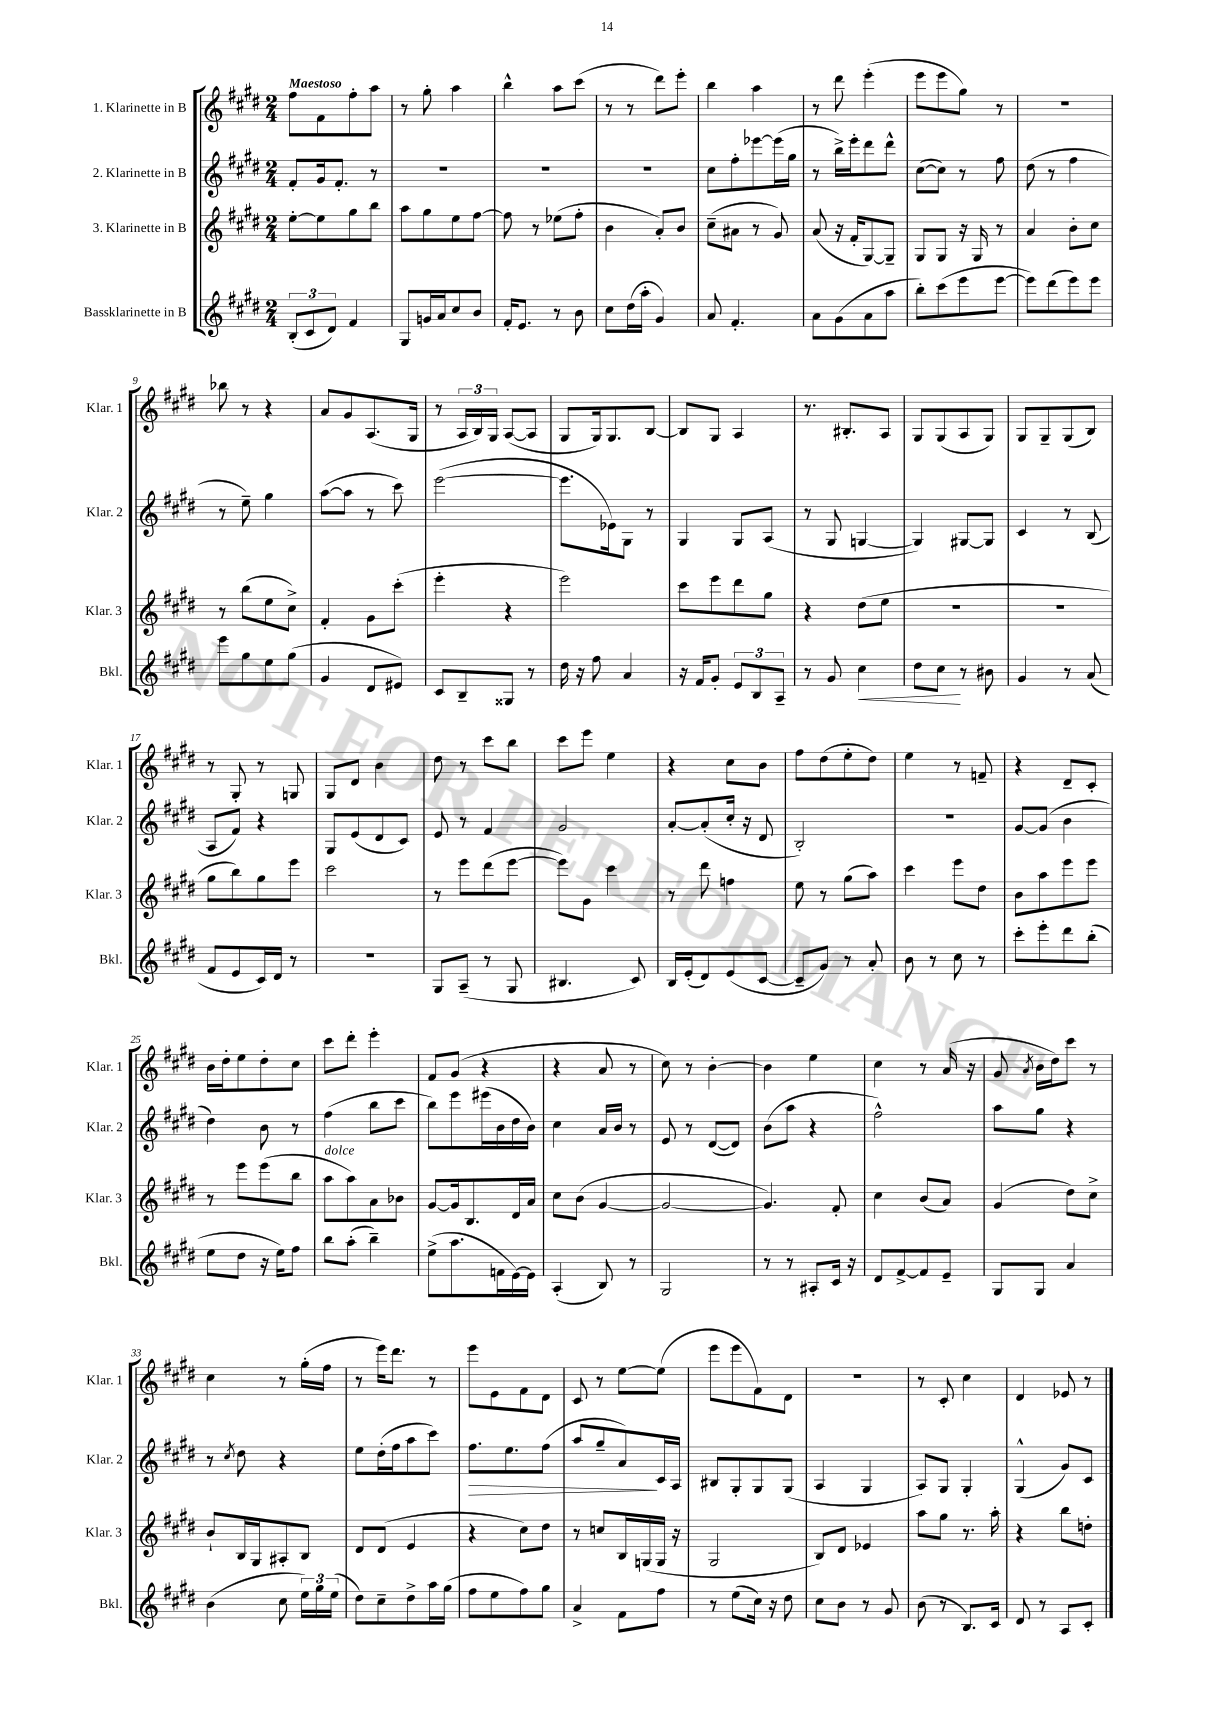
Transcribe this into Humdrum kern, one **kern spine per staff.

**kern	**kern	**kern	**kern
*staff4	*staff3	*staff2	*staff1
*clefG2	*clefG2	*clefG2	*clefG2
*k[f#c#g#d#]	*k[f#c#g#d#]	*k[f#c#g#d#]	*k[f#c#g#d#]
*M2/4	*M2/4	*M2/4	*M2/4
(12B'/L	[8ee'\L	8f#'/L	8ff#\L
12c#/	.	.	.
.	8ee\]	16g#/k	8f#\
12d#/J)	.	.	.
.	.	8.f#'/J	.
4f#/	8gg#\	.	8ff#'\
.	8bb\J	8r	8aa\J
=	=	=	=
8G#/L	8aa\L	2r	8r
16g/L	8gg#\	.	8gg#'\
16a/J	.	.	.
8cc#/	8ee\	.	4aa\
8b/J	[8ff#\J	.	.
=	=	=	=
16f#'/LK	8ff#\]	2r	4bb^^\
8.e/J	.	.	.
.	8r	.	.
8r	(8ee-\L	.	8aa\L
8b\	8ff#'\J	.	(8ccc#\J
=	=	=	=
8cc#\L	4b\	2r	8r
(16dd#\L	.	.	8r
16aa'\JJ	.	.	.
4g#/)	8a'/L)	.	8ddd#\L)
.	8b/J	.	8eee'\J
=	=	=	=
8a/	(8cc#~\L	8cc#\L	4bb\
4.f#'/	8a#\J	8ff#'\	.
.	8r	[8eee-\	4aa\
.	8g#/)	(16eee-\]L	.
.	.	16gg#\JJ	.
=	=	=	=
8a\L	(8a/	8r	8r
(8g#\	16r	16bb^\LL)	8ddd#\
.	16f#'/LK	16eee'\J	.
8a\	[8G#/)	8ddd#\	(4eee'\
8aa\J	8G#~/]J	8ddd#^^\J	.
=	=	=	=
8bb'\L)	8G#/L	([8cc#\L	8eee\L
(8ccc#\	8G#/J	8cc#\]J)	8eee\
8eee\	16r	8r	8gg#\J)
.	16G#/	.	.
[8eee\J	8r	8ff#\	8r
=	=	=	=
8eee\]L)	4a/	(8dd#\	2r
(8ddd#\	.	8r	.
8eee\)	8b'\L	4ff#\	.
8eee\J	8cc#\J	.	.
=	=	=	=
8eee\L	8r	8r	8bb-\
8gg#\	(8bb\L	8ee~\)	8r
8ee\	8ee\	4gg#\	4r
(8gg#\J	8cc#^\J)	.	.
=	=	=	=
4g#/	4f#'/	([8aa\L	8a/L
.	.	8aa\]J	8g#/
8d#/L	8g#\L	8r	(8.A/
8e#/J)	(8ccc#'\J	8ccc#\)	.
.	.	.	16G#/Jk
=	=	=	=
8c#/L	4eee'\	([2eee\	8r
8B~/	.	.	24A/LL
.	.	.	24B/)
.	.	.	24G#/JJ
8G##/J	4r	.	([8A/L
8r	.	.	8A/]J
=	=	=	=
16dd#\	2eee\)	8.eee\]L	8G#/L
16r	.	.	.
8ff#\	.	.	16G#/k)
.	.	16e-\k)	8.G#/
4a/	.	8G#\J	.
.	.	8r	[8B/J
=	=	=	=
16r	8ccc#\L	4G#/	8B/]L
16f#/LK	.	.	.
8g#'/J	8eee\	.	8G#/J
12e/L	8ddd#\	8G#/L	4A/
12B/	.	.	.
.	8gg#\J	(8A/J	.
12A~/J	.	.	.
=	=	=	=
8r	4r	8r	8.r
8g#/	.	8G#/	.
.	.	.	8.B#'/L
4cc#\	(8dd#\L	[4G/	.
.	8ee\J	.	8A/J
=	=	=	=
8dd#\L	2r	4G/])	8G#/L
8cc#\J	.	.	(8G#/
8r	.	[8G#/L	8A/
8b#\	.	8G#/]J	8G#/J)
=	=	=	=
4g#/	2r	4c#/	8G#/L
.	.	.	8G#~/
8r	.	8r	(8G#/
(8a/	.	(8B/	8B/J)
=	=	=	=
8f#/L	8gg#\L	8A/L	8r
8e/	8bb\)	8f#/J)	8G#'/
16c#/L)	8gg#\	4r	8r
16d#/JJ	.	.	.
8r	8eee\J	.	8G/
=	=	=	=
2r	2ccc#\	8G#/L	8G#/L
.	.	(8e/	8d#/J
.	.	8d#/	4b\
.	.	8c#/J)	.
=	=	=	=
8G#/L	8r	8e/	8dd#\
(8A~/J	8eee\L	8r	8r
8r	(8ddd#\	4f#/	8ccc#\L
8G#/	[8eee\J	.	8bb\J
=	=	=	=
4.B#/	8eee\]L)	2g#/	8ccc#\L
.	8g#\J	.	8eee\J
.	4ccc#\	.	4ee\
8c#/)	.	.	.
=	=	=	=
16B/LL	8r	[8a'/L	4r
(16e'/J	.	.	.
8d#/)	8ddd#\	(8a'/]	.
(8e/	4ff\	16cc#'/Jk	8cc#\L
.	.	16r	.
[8c#/J	.	8d#/	8b\J
=	=	=	=
8c#~/]L	8ee\	2B'/)	8ff#\L
8g#/J)	8r	.	(8dd#\
8r	(8gg#\L	.	8ee'\
8a'/	8aa\J)	.	8dd#\J)
=	=	=	=
8b\	4ccc#\	2r	4ee\
8r	.	.	.
8cc#\	8eee\L	.	8r
8r	8dd#\J	.	8f~/
=	=	=	=
8ccc#'\L	8b\L	[8g#/L	4r
8eee'\	8aa\	(8g#/]J	.
8ddd#\	8eee\	4b\	8d#~/L
(8bb'\J	8eee\J	.	8c#'/J
=	=	=	=
8ee\L	8r	4dd#\)	16b\LL
.	.	.	16dd#'\J
8dd#\J	8eee\L	.	8ee\
16r	(8eee\	8b\	8dd#'\
16ee\LK)	.	.	.
8ff#\J	8bb\J	8r	8cc#\J
=	=	=	=
8bb\L	8aa\L	(4ff#\	8ccc#\L
(8aa'\J	8aa\)	.	8ddd#'\J
4bb~\)	8a\	8bb\L	4eee'\
.	8b-\J	8ccc#\J	.
=	=	=	=
(8ee^\L	[8g#/L	8bb\L)	8f#/L
8.aa\	16g#/]k	8eee\	(8g#/J
.	8.B/	.	.
.	.	(16eee#\L	4r
16f\L	.	16b\	.
[16e\)	16d#/L	16dd#\	.
16e\]JJ	16a/JJ	16b\JJ)	.
=	=	=	=
(4A'/	8cc#\L	4cc#\	4r
.	(8b\J	.	.
8B/)	[4g#/	16a/LL	8a/
.	.	16b/JJ	.
8r	.	8r	8r
=	=	=	=
2G#/	2g#/_	8e/	8cc#\)
.	.	8r	8r
.	.	([8d#/L	[4b'\
.	.	8d#/]J)	.
=	=	=	=
8r	4.g#/])	(8b\L	4b\]
8r	.	8aa\J	.
8A#'/L	.	4r	4ee\
16c#/Jk	8f#'/	.	.
16r	.	.	.
=	=	=	=
8d#/L	4cc#\	2ff#^^\)	4cc#\
[8f#^/	.	.	.
8f#/]	(8b/L	.	8r
8e~/J	8a/J)	.	(16a/
.	.	.	16r
=	=	=	=
8G#/L	(4g#/	8aa\L	8g#/
.	.	.	8qa/
8G#/J	.	8gg#\J	16b\LL
.	.	.	16dd#\J)
4a/	8dd#\L)	4r	8ccc#\J
.	8cc#^\J	.	8r
=	=	=	=
(4b\	8b`/L	8r	4cc#\
.	.	8qcc#/	.
.	16B/L	8dd#\	.
.	16G#/J	.	.
8cc#\	8A#'/	4r	8r
24ee\LL)	8B/J	.	(16gg#'\LL
24gg#\	.	.	.
.	.	.	16ff#\JJ
(24ee\JJ	.	.	.
=	=	=	=
8dd#\L)	8d#/L	8ee\L	8r
8cc#~\	(8d#/J	(16dd#'\L	16eee\LK)
.	.	16ff#\J	8.ddd#\J
8dd#^\	4e/	8aa\	.
16aa\L	.	8ccc#\J)	8r
(16gg#\JJ	.	.	.
=	=	=	=
8ff#\L	4r	8.ff#\L	8eee\L
8ee\	.	.	8e\
.	.	8.ee\	.
8ff#\)	8cc#\L)	.	8f#\
8gg#\J	8dd#\J	(8ff#\J	8d#\J
=	=	=	=
4a^/	8r	8aa/L	8c#/
.	8cc/L	8gg#~/	8r
8f#\L	16B/L	8a/)	[8ee\L
.	(16G/	.	.
8ff#\J	16G/JJ	16c#/L	(8ee\]J
.	16r	16A/JJ	.
=	=	=	=
8r	2G#/	8B#/L	8eee\L
(8ee\L	.	8G#'/	8eee\
16cc#\Jk)	.	8G#/	8f#\)
16r	.	.	.
8dd#\	.	(8G#/J	8d#\J
=	=	=	=
8cc#\L	8B/L)	4A/	2r
8b\J	8d#/J	.	.
8r	4e-/	4G#/	.
8g#/	.	.	.
=	=	=	=
(8b\	8aa\L	8A/L)	8r
8r	8gg#\J	8G#/J	8c#'/
8.B/L)	8.r	4G#'/	4cc#\
16c#/Jk	16aa'\	.	.
=	=	=	=
8d#/	4r	(4G#^^/	4d#/
8r	.	.	.
8A/L	8bb\L	8g#/L)	8e-/
8c#'/J	8dd'\J	8c#/J	8r
==	==	==	==
*-	*-	*-	*-
